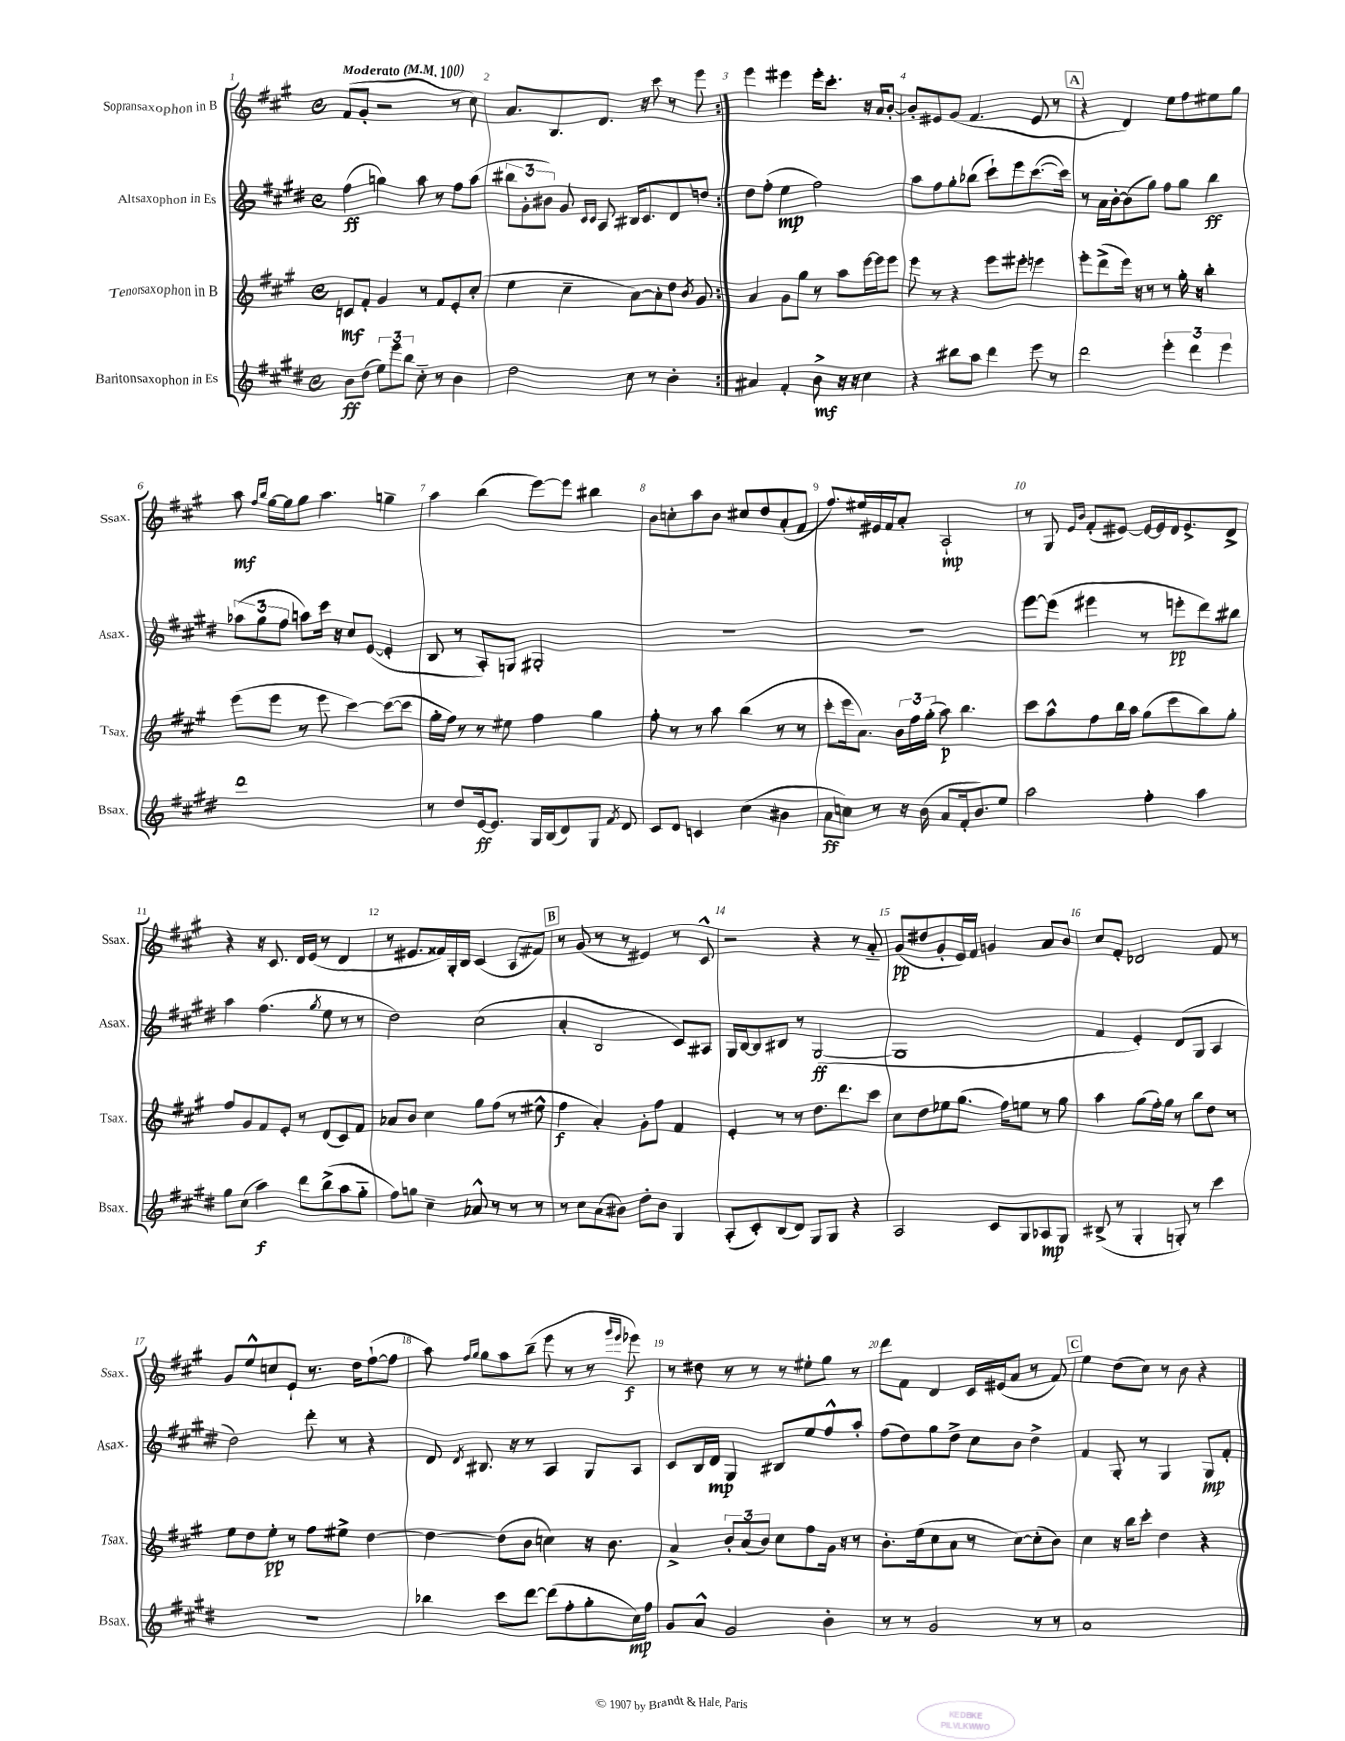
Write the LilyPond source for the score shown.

<<
\new StaffGroup <<
\new Staff = "s0" \with { instrumentName = "Sopransaxophon in B" shortInstrumentName = "Ssax." } {
    \clef treble \key a \major \defaultTimeSignature \time 4/4 \tempo "Moderato" 4 = 100
    \autoBeamOff \repeat volta 2 { fis'8[( gis'8]-. r2 r8 cis''8) |
    a'8.[ b8. d'8.] r16 cis'''8 r8 e'''8 | }
    e'''4 eis'''4 eis'''16[-. cis'''8.]-. r16 a'16[ b'8]~-. |
    b'8[-. eis'8 gis'8]( fis'4. eis'8 r8 |
    \mark \markup { \box "A" } r4 d'4) e''8[ fis''8 eis''8 gis''8] |
    a''8\mf \grace { fis''16[ b''16] } gis''16[~ gis''16 gis''8] a''4. g''4-- |
    a''4 b''4( e'''8[~) e'''8] bis''4 |
    b'8[ c''8-. a''8 b'8] cis''8[ d''8 a'8-.( fis'8] |
    fis''8.[) eis''16 eis'16 fis'16 a'8]-. a2-!\mp |
    r8 gis8 \grace { e'16[ b'16] } fis'8[-.( eis'8]~) eis'16[~ eis'16 d'16 eis'8.-> d'8]-> |
    r4 r16 cis'8. d'16[ e'16]( r8 d'4 |
    r8 eis'8.[ fisis'16) gis16-. b16] cis'4( a8[ fis'8]) |
    \mark \markup { \box "B" } r8 gis'8( r8 r8 eis'4) r8 cis'8-^ |
    r2 r4 r8 a'8-_ |
    gis'8[\pp( dis''8 gis'8-. e'16) fis'16] g'4 a'8[ b'8] |
    cis''8[ fis'8]-. des'2 fis'8 r8 |
    gis'8[ e''8-^ c''8 e'8]-! r8. d''16[ fis''8~-!( fis''8] |
    a''8) \grace { fis''16[ gis''16] } gis''8[ a''8 b''8]--( e'''8 r8 r8 \grace { gis'''16[ e'''16] } ees'''8\f) |
    r8 dis''8 r8 r8 r8 eis''8[-. gis''8] r8 |
    d'''8[ fis'8] d'4 cis'16[ eis'16( a'8] r8 fis'8) |
    \mark \markup { \box "C" } e''4 d''8[( cis''8]) r8 b'8 r4 \bar "|." |
}
\new Staff = "s1" \with { instrumentName = "Altsaxophon in Es" shortInstrumentName = "Asax." } {
    \clef treble \key e \major \defaultTimeSignature \time 4/4
    \autoBeamOff \repeat volta 2 { fis''4\ff( g''4) a''8 r8 fis''8[ a''8]( |
    \tuplet 3/2 { bis''8[ gis'8-. bis'8]) } gis'8 \grace { cis'16[ cis'16] } a8 bis16[ cis'8. dis'8 d''8] | }
    dis''8[ fis''8]-.( e''4\mp fis''2) |
    a''8[ fis''8 gis''8-. bes''8]( cis'''8[-!) e'''8 cis'''8.~( cis'''16]) |
    \mark \markup { \box "A" } r8 a'16[ b'16~-. b'8( gis''8]) fis''8[ gis''8] b''4\ff |
    \tuplet 3/2 { aes''8[( gis''8 fis''8] } a''8[) cis'''16] r16 cis''8[ e'8]~( e'4-. |
    b8 r8 a8[-.) g8] gis2-. |
    R1 |
    R1 |
    e'''8[~ e'''8]( eis'''4 r8 e'''8[-.\pp dis'''8) bis''8] |
    a''4 fis''4.( \acciaccatura { gis''8 } e''8 r8 r8 |
    dis''2) cis''2( |
    \mark \markup { \box "B" } a'4-. b2 cis'8[) ais8] |
    gis16[ b16~ b8 bis8] r8 gis2~\ff( |
    gis1 |
    fis'4 e'4-.) dis'8[( gis8] a4 |
    dis''2) dis'''8-. r8 r4 |
    dis'8 \acciaccatura { dis'8 } bis8. r16 r8 a4 gis8[ a8] |
    cis'8[ b16 dis'16]\mp gis4 bis8[ e''8 fis''8-^ a''8]-. |
    fis''8[( dis''8) gis''8 dis''8]-> cis''8[ b'8] dis''4-> |
    \mark \markup { \box "C" } fis'4 gis8-. r8 gis4 gis8[\mp fis'8]-. \bar "|." |
}
\new Staff = "s2" \with { instrumentName = "Tenorsaxophon in B" shortInstrumentName = "Tsax." } {
    \clef treble \key a \major \defaultTimeSignature \time 4/4
    \autoBeamOff \repeat volta 2 { c'8[\mf fis'8]-. gis'4 r8 fis'8[ e'8-. cis''8]-.( |
    e''4 cis''4-- a'8[~) a'8-. d''8] \acciaccatura { b'8 } gis'8 | }
    a'4 gis'8[ gis''8] r8 a''8[ e'''16~ e'''16 e'''8] |
    e'''8 r8 r4 e'''8[ eis'''8]-. e'''4 |
    \mark \markup { \box "A" } e'''8[-. d'''8->( e'''16]) r16 r8 r8 gis''16-. r16 b''4-. |
    e'''8[( e'''8] r8 e'''8 cis'''4~) cis'''8[~( cis'''8] |
    gis''16[-. fis''16]) r8 r8 eis''8 fis''4 gis''4 |
    fis''8-. r8 r8 a''8 b''4( r8 r8 |
    cis'''8[-. e'''16 a'8.]) \tuplet 3/2 { b'16[ fis''16 gis''16]-.( } a''8\p) b''4. |
    cis'''8[ a''8-^ fis''8 b''16 a''16] gis''8[( e'''8 b''8) gis''8]-. |
    fis''8[ gis'8 fis'8 e'8]-. r8 d'8[( cis'8) fis'8] |
    aes'8[ b'8] cis''4 gis''8[ fis''8]( r8 eis''8-^ |
    \mark \markup { \box "B" } fis''4\f a'4-.) gis'8[-. fis''8] fis'4 |
    e'4-. r8 r8 d''8.[ d'''8. cis'''8] |
    cis''8[ d''8 ees''8 gis''8.]( fis''16[) e''8] r8 gis''8 |
    a''4 gis''8[( fis''16-.) gis''16] r8 b''8[ d''8] r8 |
    e''8[ d''8 e''8]-.\pp r8 fis''8[ eis''8]-> d''4~ |
    d''4~ d''8[( b'8] c''4) r16 b'8. |
    a'4-> \tuplet 3/2 { b'8[-. a'8( b'8]) } cis''8[ fis''8 gis'16] r16 r8 |
    b'8.[-. e''16( cis''8 a'8] r8 cis''8[~) cis''8-.( b'8]) |
    \mark \markup { \box "C" } cis''4 r16 b''16[ cis'''8]-. d''4 r4 \bar "|." |
}
\new Staff = "s3" \with { instrumentName = "Baritonsaxophon in Es" shortInstrumentName = "Bsax." } {
    \clef treble \key e \major \defaultTimeSignature \time 4/4
    \autoBeamOff \repeat volta 2 { b'8[\ff dis''8]( \tuplet 3/2 { e''8[) e'''8 b''8] } cis''8-_ r8 b'4 |
    dis''2 cis''8 r8 b'4-. | }
    ais'4 fis'4-. b'8->\mf r16 r16 cis''4 |
    r4 bis''8[ a''8] dis'''4 e'''8 r8 |
    \mark \markup { \box "A" } dis'''2 \tuplet 3/2 { e'''4-. dis'''4 e'''4 } |
    dis'''1 |
    r8 dis''8[ e'16~\ff e'8.] gis16[ b16( dis'8) gis8] \acciaccatura { fis'8 } dis'8 |
    cis'8[ dis'8] c'4 cis''4( bis'4 |
    a'8[\ff c''8]) r8 r16 b'16( a'8[ fis'16-. b'8.) e''8] |
    a''2 fis''4-. a''4 |
    gis''8[ cis''8]( a''4\f) dis'''8[ b''8->( a''8 gis''8]-_ |
    fis''8[) g''8] cis''4-- aes'8-^ r8 r8 r8 |
    \mark \markup { \box "B" } r8 cis''8[ a'8( bis'8]) dis''8[-. bis'8] gis4 |
    a8[-.( cis'8-.) b8( dis'8]) gis8[ gis8] r4 |
    a2 cis'8[ gis8 aes8\mp gis8] |
    bis8->( r8 gis4-. g8-.) r8 cis'''4 |
    r1 |
    bes''4 cis'''8[ dis'''8]~ dis'''8[( fis''8-. gis''8-. cis''16\mp) fis''16] |
    gis'8[ a'8]-^ gis'2 b'4-. |
    r8 r8 gis'2 r8 r8 |
    \mark \markup { \box "C" } a'1 \bar "|." |
}
>>
>>
\layout { \context { \Score \override BarNumber.break-visibility = ##(#f #t #t) barNumberVisibility = #all-bar-numbers-visible } }
